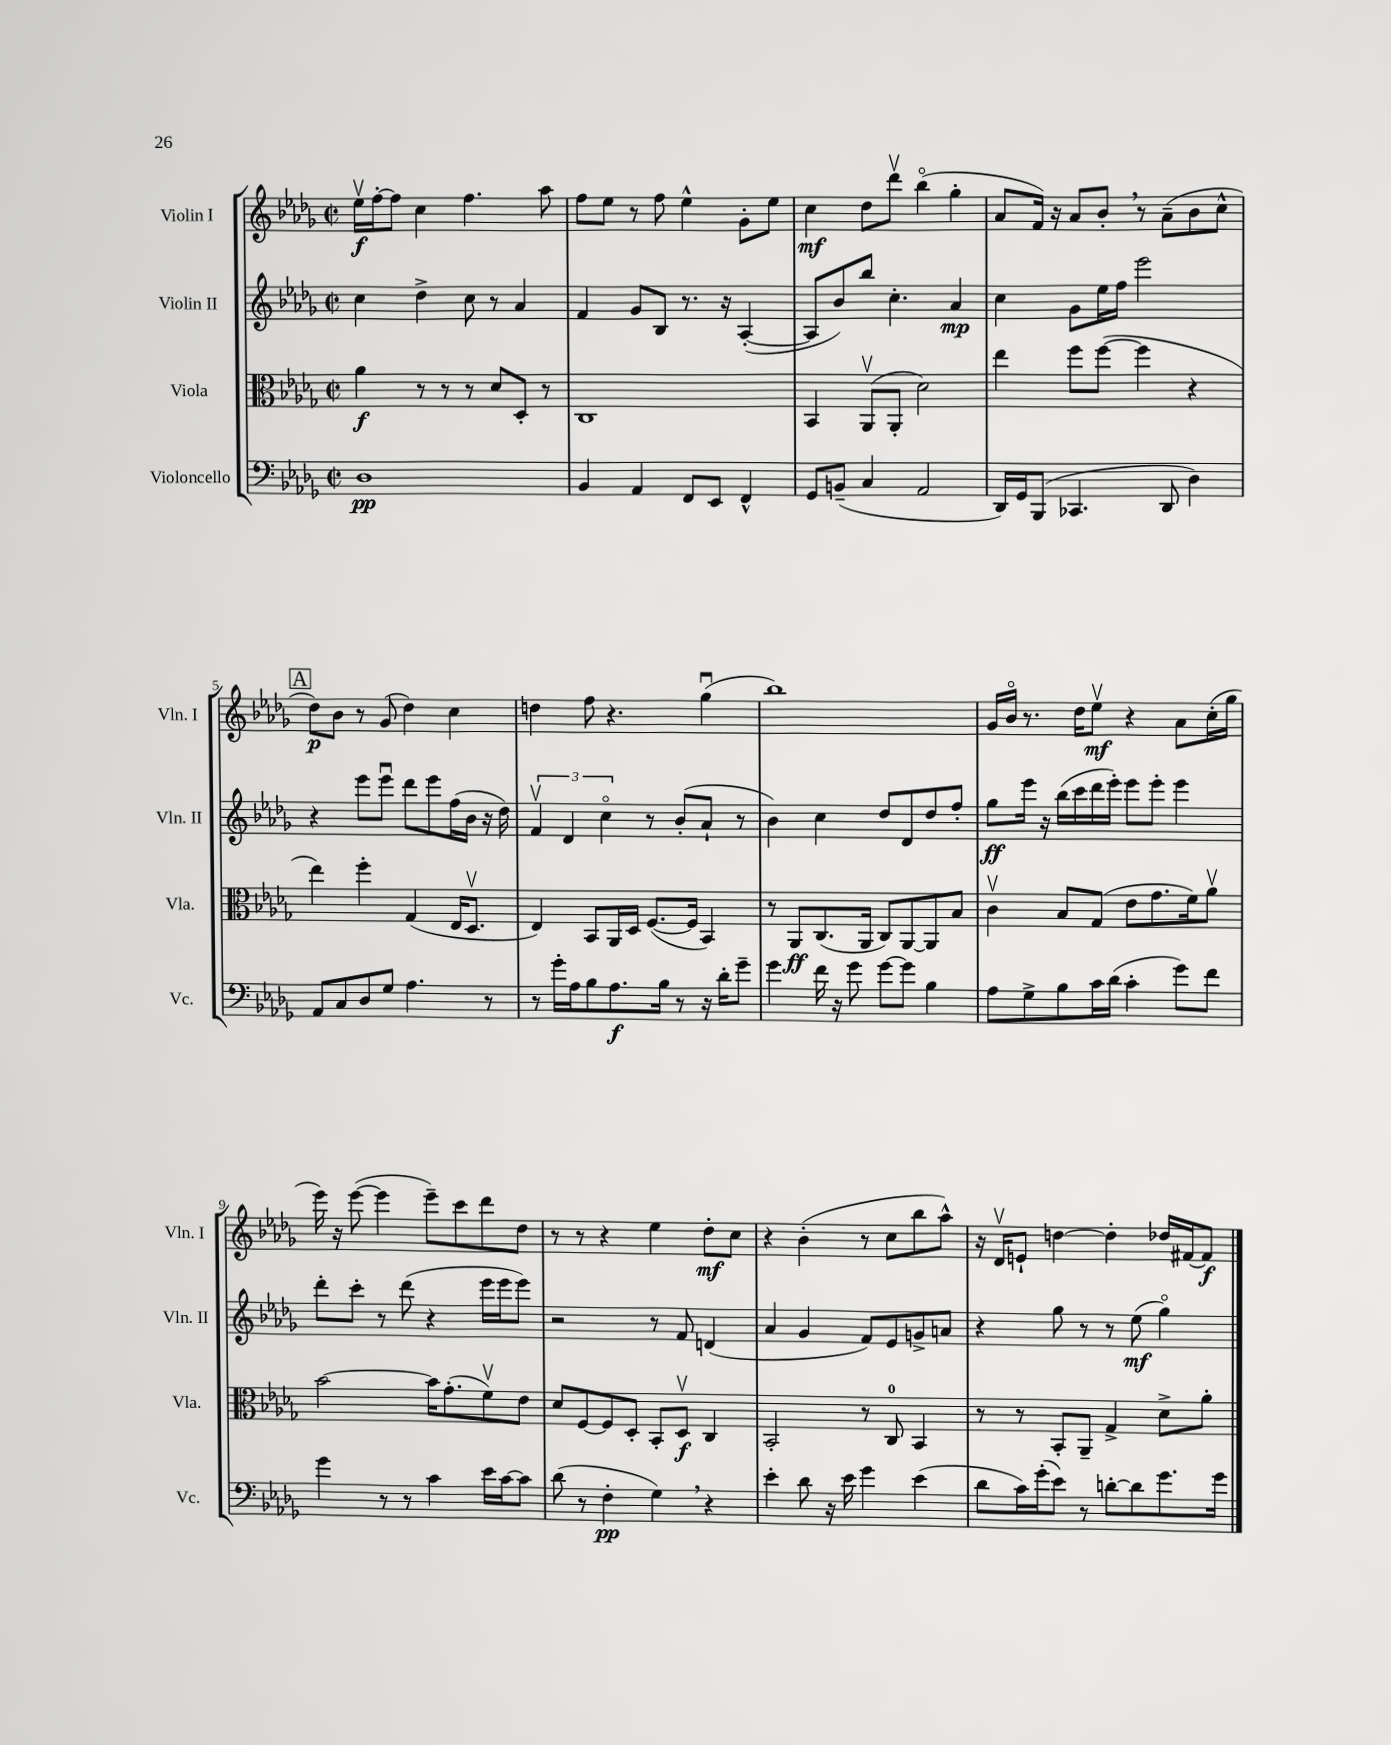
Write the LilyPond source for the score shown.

<<
\new StaffGroup <<
\new Staff = "s0" \with { instrumentName = "Violin I" shortInstrumentName = "Vln. I" } {
    \clef treble \key des \major \defaultTimeSignature \time 2/2
    ees''16\upbow\f f''16~-. f''8 c''4 f''4. aes''8 |
    f''8 ees''8 r8 f''8 ees''4-^ ges'8-. ees''8 |
    c''4\mf des''8 des'''8\upbow bes''4\flageolet( ges''4-. |
    aes'8 f'16) r16 aes'8 bes'8-. \breathe r8 aes'8--( bes'8 c''8-^ |
    \mark \markup { \box "A" } des''8\p) bes'8 r8 ges'8( des''4) c''4 |
    d''4 f''8 r4. ges''4\downbow( |
    bes''1) |
    ges'16 bes'16\flageolet r8. des''16 ees''8\upbow\mf r4 aes'8 c''16-.( ges''16 |
    ees'''16) r16 ees'''8~( ees'''4 ees'''8--) c'''8 des'''8 des''8 |
    r8 r8 r4 ees''4 des''8-.\mf c''8 |
    r4 bes'4-.( r8 c''8 bes''8 aes''8-^) |
    r16 des'16\upbow e'8-! d''4~ d''4-. des''16 fis'16~ fis'8\f \bar "|." |
}
\new Staff = "s1" \with { instrumentName = "Violin II" shortInstrumentName = "Vln. II" } {
    \clef treble \key des \major \defaultTimeSignature \time 2/2
    c''4 des''4-> c''8 r8 aes'4 |
    f'4 ges'8 bes8 r8. r16 aes4~-.( |
    aes8 bes'8) bes''8 c''4.-. aes'4\mp |
    c''4 ges'8 ees''16 f''16 ees'''2 |
    \mark \markup { \box "A" } r4 ees'''8 ees'''8\downbow des'''8 ees'''8 f''16( bes'16 r16 des''16) |
    \tuplet 3/2 { f'4\upbow des'4 c''4\flageolet } r8 bes'8-.( aes'8-! r8 |
    bes'4) c''4 des''8 des'8 des''8 f''8-. |
    ges''8\ff ees'''16 r16 bes''16( c'''16 des'''16 ees'''16-.) ees'''8 ees'''8-. ees'''4 |
    des'''8-. c'''8-. r8 des'''8( r4 ees'''16 ees'''16 ees'''8) |
    r2 r8 f'8 d'4( |
    aes'4 ges'4 f'8) ees'8 g'8-> a'8 |
    r4 ges''8 r8 r8 ees''8\mf( ges''4\flageolet) \bar "|." |
}
\new Staff = "s2" \with { instrumentName = "Viola" shortInstrumentName = "Vla." } {
    \clef alto \key des \major \defaultTimeSignature \time 2/2
    aes'4\f r8 r8 r8 des'8 des8-. r8 |
    c1 |
    bes,4 aes,8\upbow( aes,8-. des'2) |
    ees''4 f''8 f''8~( f''4 r4 |
    \mark \markup { \box "A" } ees''4) f''4-. ges4( ees16 des8.\upbow |
    ees4) bes,8 aes,16 des16 f8.~( f16 bes,4) |
    r8 aes,8\ff c8.( aes,16 c8) aes,8~ aes,8 bes8 |
    c'4\upbow bes8 ges8( ees'8 ges'8. f'16) aes'8\upbow |
    bes'2~ bes'16 ges'8.-.( f'8\upbow) ees'8 |
    des'8 f8~ f8 des8-. bes,8-. des8\upbow\f c4 |
    bes,2-. r8 c8-0 bes,4 |
    r8 r8 bes,8-. aes,8-- ges4-> des'8-> aes'8-. \bar "|." |
}
\new Staff = "s3" \with { instrumentName = "Violoncello" shortInstrumentName = "Vc." } {
    \clef bass \key des \major \defaultTimeSignature \time 2/2
    des1\pp |
    bes,4 aes,4 f,8 ees,8 f,4-^ |
    ges,8 b,8--( c4 aes,2 |
    des,16) ges,16 bes,,8( ces,4. des,8 des4) |
    \mark \markup { \box "A" } aes,8 c8 des8 ges8 aes4. r8 |
    r8 ges'16-. aes16 bes8 aes8.\f bes16 r8 r16 des'16-. ges'8-- |
    ges'4 f'16 r16 ges'8 ges'8~ ges'8 bes4 |
    aes8 ges8-> bes8 c'16 des'16( c'4-. ges'8) f'8 |
    ges'4 r8 r8 c'4 ees'16 c'16~ c'8 |
    des'8( r8 f4-.\pp ges4) \breathe r4 |
    ees'4-. des'8 r16 ees'16 ges'4 ees'4( |
    des'8 c'16) ges'16-.( ees'8) r8 d'8~-. d'8 ges'8. ges'16 \bar "|." |
}
>>
>>
